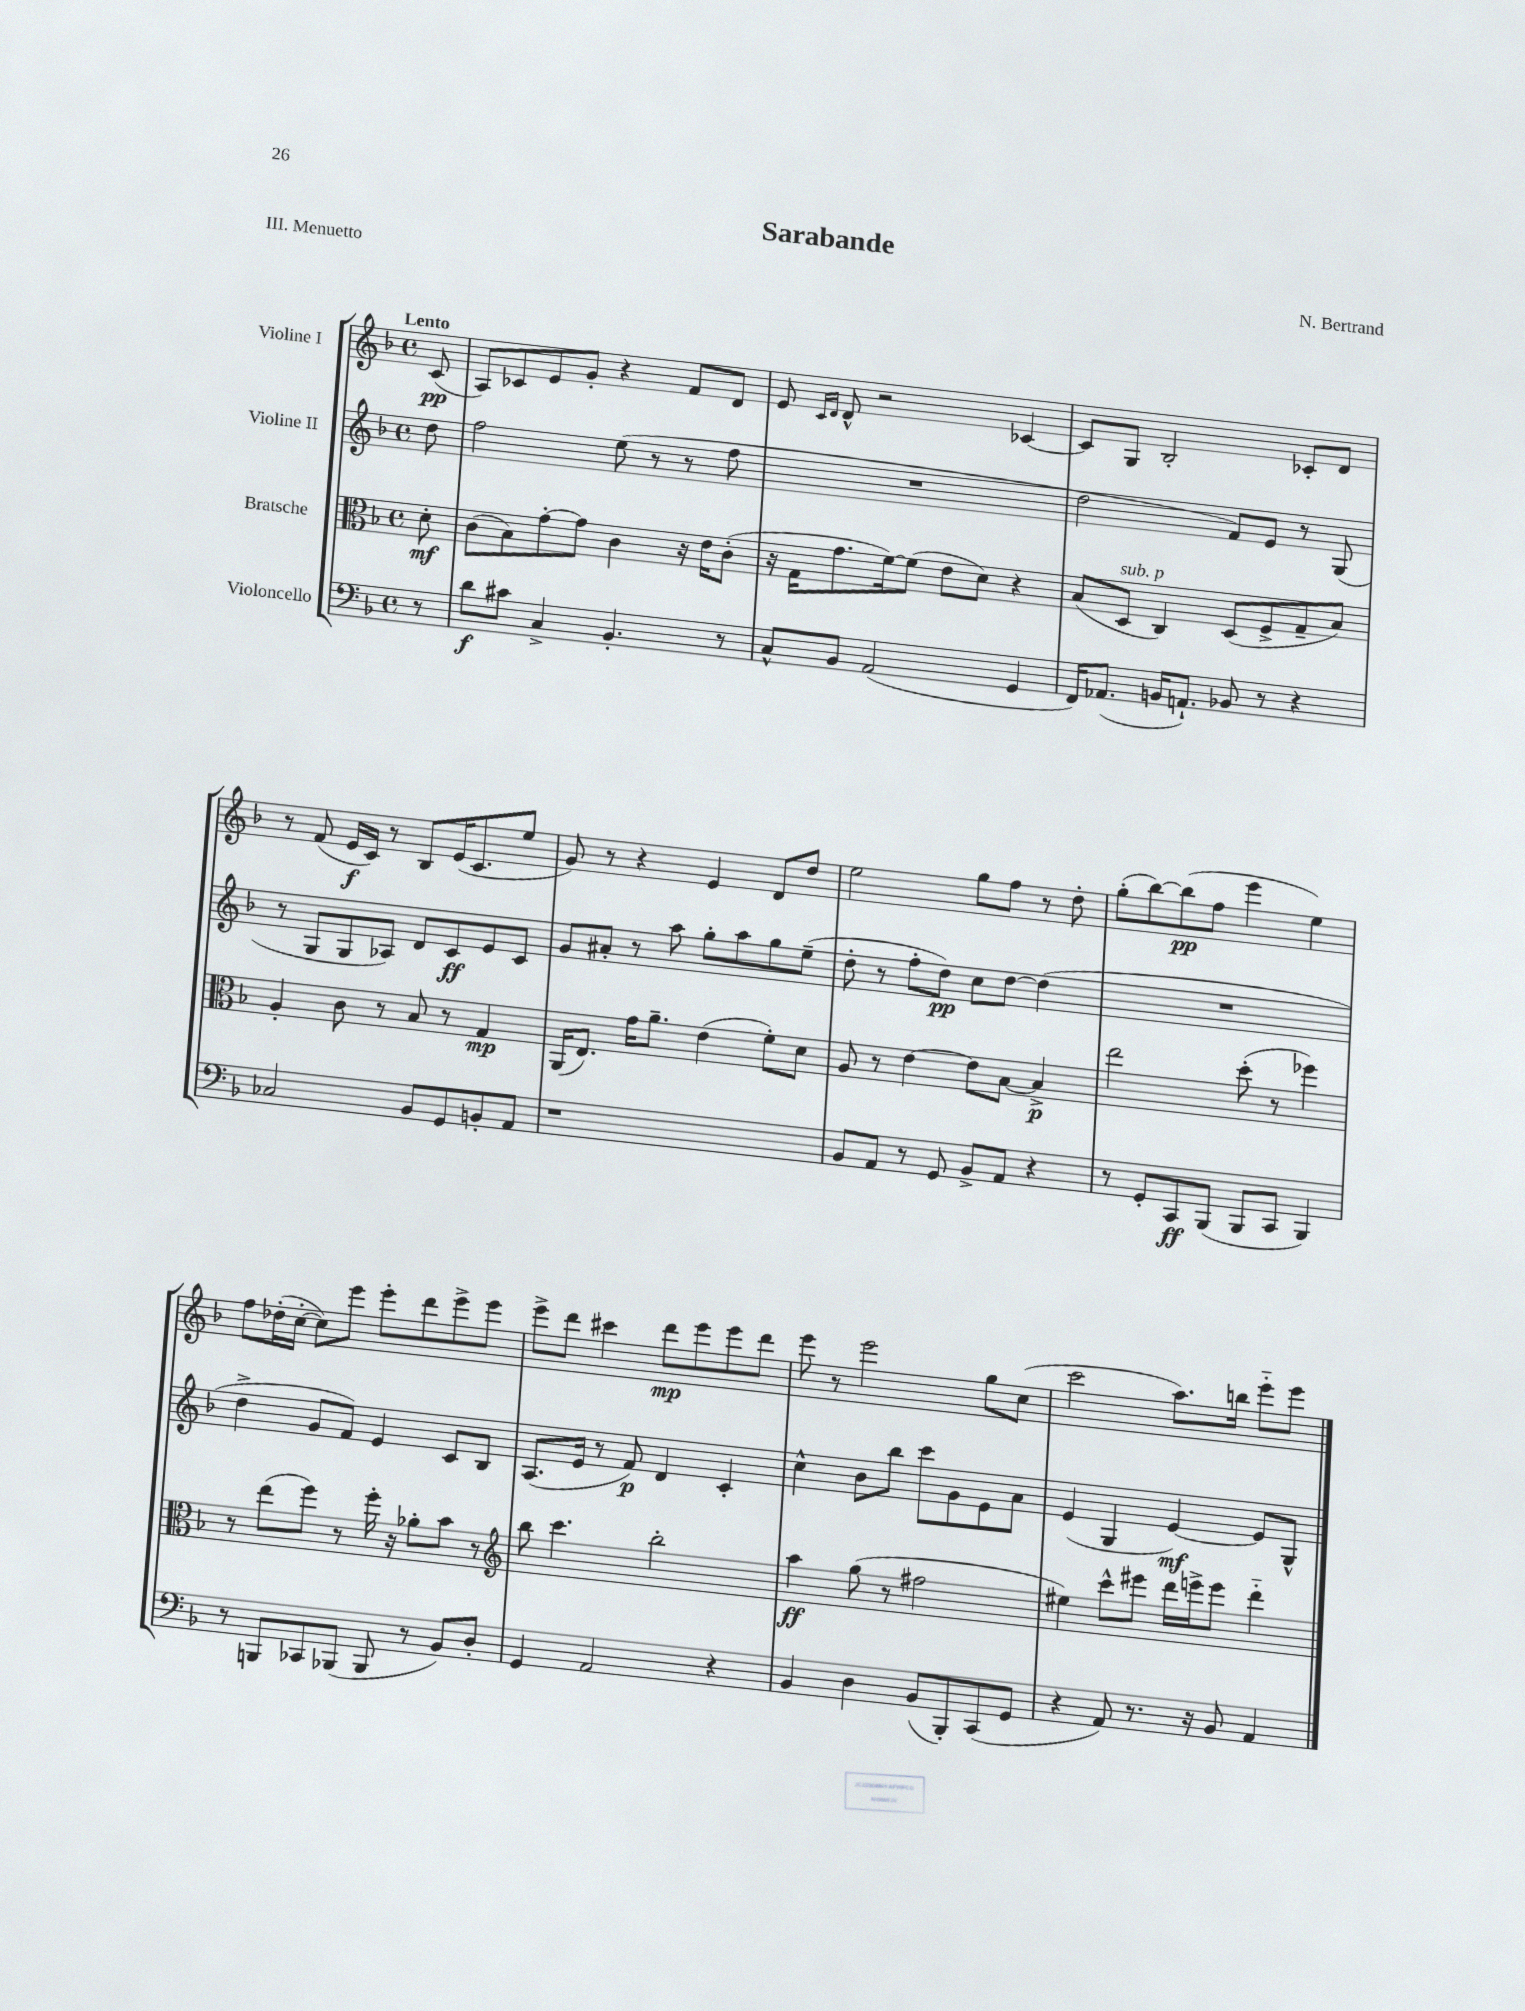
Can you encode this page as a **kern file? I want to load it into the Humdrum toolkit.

**kern	**dynam	**kern	**dynam	**kern	**dynam	**kern	**dynam
*part4	*part4	*part3	*part3	*part2	*part2	*part1	*part1
*staff4	*staff4	*staff3	*staff3	*staff2	*staff2	*staff1	*staff1
*I"Violoncello	*	*I"Bratsche	*	*I"Violine II	*	*I"Violine I	*
*clefF4	*	*clefC3	*	*clefG2	*	*clefG2	*
*k[b-]	*	*k[b-]	*	*k[b-]	*	*k[b-]	*
*M4/4	*	*M4/4	*	*M4/4	*	*M4/4	*
*met(c)	*	*met(c)	*	*met(c)	*	*met(c)	*
=	=	=	=	=	=	=	=
!	!	!	!	!	!	!LO:TX:a:B:t=Lento	!
8r	.	8d'\	mf	8dd\	.	(8c/	pp
=1	=1	=1	=1	=1	=1	=1	=1
8d\L	f	(8c\L	.	2ff\	.	8A/L)	.
8c#X\J	.	8B-\)	.	.	.	8c-X/	.
4C^/	.	[8g'\	.	.	.	8e/	.
.	.	8g\J]	.	.	.	8g'/J	.
4.BB-'/	.	4c\	.	(8ee\	.	4r	.
.	.	.	.	8r	.	.	.
.	.	16r	.	8r	.	8f/L	.
.	.	16e\KL	.	.	.	.	.
8r	.	(8c'\J	.	8ff\	.	8d/J	.
=2	=2	=2	=2	=2	=2	=2	=2
8C^^/L	.	16r	.	1r	.	8e/	.
.	.	16G\KL	.	.	.	.	.
.	.	.	.	.	.	16qqc/LL	.
.	.	.	.	.	.	16qqd/JJ	.
8BB-/J	.	8.g\	.	.	.	8d^^/	.
(2AA/	.	.	.	.	.	2r	.
.	.	[16f\k)	.	.	.	.	.
.	.	(8f\J]	.	.	.	.	.
.	.	8e\L	.	.	.	.	.
.	.	8d\J)	.	.	.	.	.
4GG/	.	4r	.	.	.	[4c-X/	.
=3	=3	=3	=3	=3	=3	=3	=3
16FF/KL)	.	(8B-/L	.	2dd\	.	8c-/L]	.
(8.AA-X/J	.	.	.	.	.	.	.
!	!	!LO:TX:a:i:t=sub. p	!	!	!	!	!
.	.	8D/J	.	.	.	8G/J	.
16BBn/KL	.	4C/)	.	.	.	2B-'/	.
8.AAn`/J)	.	.	.	.	.	.	.
8BB-X/	.	(8D/L	.	8f/L)	.	.	.
8r	.	8F^/	.	8e/J	.	.	.
4r	.	8G~/	.	8r	.	8c-X'/L	.
.	.	8B-/J)	.	(8G/	.	8d/J	.
!!LO:LB:g=z
=4	=4	=4	=4	=4	=4	=4	=4
2C-X/	.	4A'/	.	8r	.	8r	.
.	.	.	.	8G/L	.	(8f/	.
.	.	8c\	.	8G/	.	16e/LL	f
.	.	.	.	.	.	16c/JJ)	.
.	.	8r	.	8A-X/J)	.	8r	.
8BB-/L	.	8B-/	.	8d/L	.	8B-/L	.
8GG/	.	8r	.	8c/	ff	(16e/K	.
.	.	.	.	.	.	8.c/	.
8BBn'/	.	4G/	mp	8e/	.	.	.
8AA/J	.	.	.	8c/J	.	8ee/J	.
=5	=5	=5	=5	=5	=5	=5	=5
1r	.	(16AA/KL	.	8g/L	.	8g/)	.
.	.	8.E/J)	.	.	.	.	.
.	.	.	.	8a#X'/J	.	8r	.
.	.	16g\KL	.	8r	.	4r	.
.	.	8.a~\J	.	.	.	.	.
.	.	.	.	8aa\	.	.	.
.	.	(4e\	.	8gg'\L	.	4e/	.
.	.	.	.	8aa\	.	.	.
.	.	8f'\L)	.	8gg\	.	8d/L	.
.	.	8d\J	.	(8ee~\J	.	8dd/J	.
=6	=6	=6	=6	=6	=6	=6	=6
8BB-/L	.	8A/	.	8dd'\	.	2ee\	.
8AA/J	.	8r	.	8r	.	.	.
8r	.	[4e\	.	8ff'\L	.	.	.
8GG/	.	.	.	8dd\J)	pp	.	.
8BB-^/L	.	8e\L]	.	8cc\L	.	8gg\L	.
8AA/J	.	[8B-\J	.	[8dd\J	.	8ff\J	.
4r	.	4B-^/]	p	(4dd\]	.	8r	.
.	.	.	.	.	.	8dd'\	.
=7	=7	=7	=7	=7	=7	=7	=7
8r	.	2ee\	.	1r	.	(8gg'\L	.
8GG'/L	.	.	.	.	.	[8bb-\)	.
8CC/	ff	.	.	.	.	(8bb-\]	pp
(8BBB-/J	.	.	.	.	.	8ff\J	.
8BBB-/L	.	(8dd'\	.	.	.	4eee\	.
8CC/J	.	8r	.	.	.	.	.
4BBB-/)	.	4ff-X\)	.	.	.	4ee\)	.
!!LO:LB:g=z
=8	=8	=8	=8	=8	=8	=8	=8
8r	.	8r	.	4dd^\	.	8ff\L	.
8BBBn/L	.	(8ee\L	.	.	.	(16dd-X'\L	.
.	.	.	.	.	.	[16cc'\JJ	.
8CC-X/	.	8ff\J)	.	8g/L	.	8cc\L])	.
(8BBB-X/J	.	8r	.	8f/J)	.	8eee\J	.
8BBB-/	.	16ff'\	.	4e/	.	8eee'\L	.
.	.	16r	.	.	.	.	.
8r	.	8a-X'\L	.	.	.	8ddd\	.
8BB-/L)	.	8b-\J	.	8c/L	.	8eee^\	.
8D'/J	.	8r	.	8B-/J	.	8eee\J	.
=9	=9	=9	=9	=9	=9	=9	=9
*	*	*clefG2	*	*	*	*	*
4GG/	.	8bb-\	.	(8.A/L	.	8eee^\L	.
.	.	4.ccc\	.	.	.	8ddd\J	.
.	.	.	.	16e/Jk	.	.	.
2AA/	.	.	.	8r	.	4ccc#X\	.
.	.	.	.	8f/)	p	.	.
.	.	2bb-'\	.	4d/	.	8ddd\L	mp
.	.	.	.	.	.	8eee\	.
4r	.	.	.	4c'/	.	8eee\	.
.	.	.	.	.	.	8ddd\J	.
=10	=10	=10	=10	=10	=10	=10	=10
4BB-/	.	4aa\	ff	4cc^^\	.	8eee\	.
.	.	.	.	.	.	8r	.
4D\	.	(8gg\	.	8b-\L	.	2eee\	.
.	.	8r	.	8bb-\J	.	.	.
(8BB-/L	.	2ff#X\	.	8ccc\L	.	.	.
8BBB-'/)	.	.	.	8g\	.	.	.
(8CC/	.	.	.	8e\	.	8gg\L	.
8GG/J	.	.	.	8a\J	.	(8cc\J	.
=11	=11	=11	=11	=11	=11	=11	=11
4r	.	4ee#X\)	.	(4e/	.	2ccc\	.
8AA/)	.	8ccc^^\L	.	4G/	.	.	.
8.r	.	8eee#X\J	.	.	.	.	.
.	.	16ddd\LL	.	[4e/)	mf	8.aa\L)	.
16r	.	16eeen^\J	.	.	.	.	.
8BB-/	.	8eee\J	.	.	.	.	.
.	.	.	.	.	.	16bbn\Jk	.
4AA/	.	4ddd\	.	8e/L]	.	8eee\L	.
.	.	.	.	8G^^/J	.	8eee\J	.
==	==	==	==	==	==	==	==
*-	*-	*-	*-	*-	*-	*-	*-
